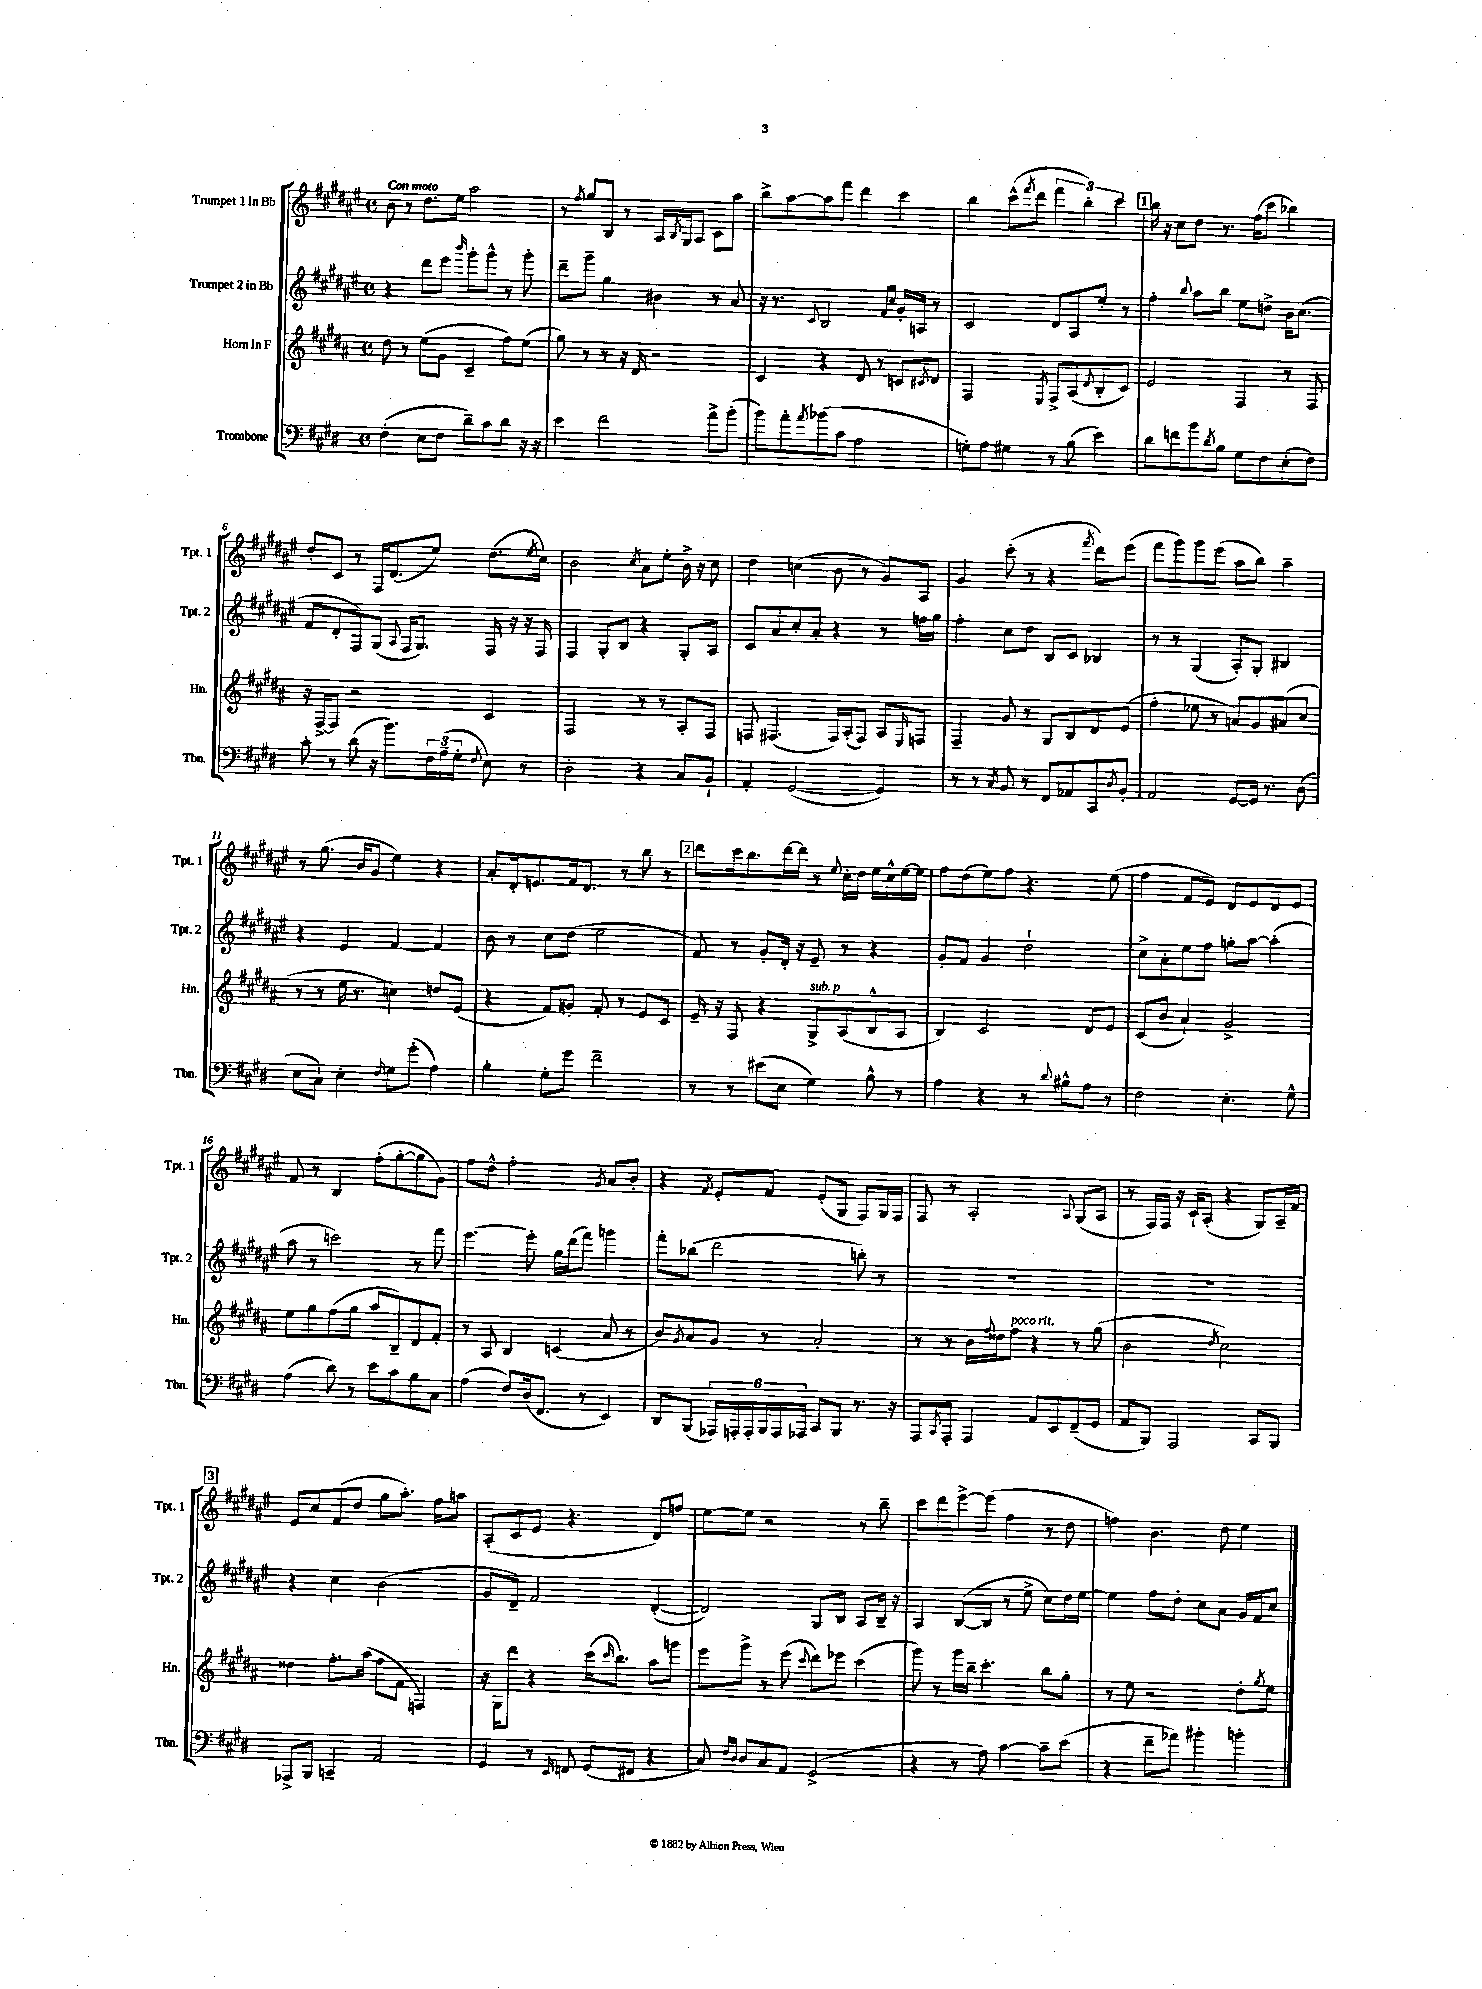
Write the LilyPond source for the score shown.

<<
\new StaffGroup <<
\new Staff = "s0" \with { instrumentName = "Trumpet 1 in Bb" shortInstrumentName = "Tpt. 1" } {
    \clef treble \key fis \major \defaultTimeSignature \time 4/4 \tempo "Con moto"
    b'8 r8 dis''8. eis''16 ais''2 |
    r8 \acciaccatura { fis''8 } gis''8 b8 r8 ais16 \acciaccatura { b8 } gis16 ais8 cis'8 ais''8 |
    b''8-> ais''8~ ais''8 fis'''8 dis'''4 cis'''4 |
    b''4 cis'''8-^( \acciaccatura { fis'''8 } dis'''8 \tuplet 3/2 { fis'''4 b''4-.) cis'''4 } |
    \mark \markup { \box "1" } b''16 r16 cis''8 dis''8 r8. fis''16( cis'''8 bes''4) |
    dis''8-. cis'8 r8 fis16 dis'8.( eis''8) dis''8.( \acciaccatura { eis''8 } cis''16) |
    b'2 \acciaccatura { cis''8 } ais'8 eis''8-. b'16-> r16 cis''8 |
    dis''4 c''4( b'8 r8 gis'8) ais8 |
    gis'4 cis'''8-.( r8 r4 \acciaccatura { fis'''8 } dis'''8) eis'''8( |
    fis'''8 gis'''8) gis'''8 eis'''8( ais''8 b''8) ais''4-- |
    r8 gis''8.( b'16 gis'8 eis''4) r4 |
    ais'8-. dis'16-. e'8. fis'16 dis'8. r8 b''8 r8 |
    \mark \markup { \box "2" } dis'''8 cis'''16 b''8. dis'''16~ dis'''16 r8 \appoggiatura { eis''8 } cis''16-. dis''16 eis''16 cis''16-^ eis''16~ eis''16 |
    fis''8 dis''8( eis''8) fis''8 r4. eis''8( |
    fis''4 fis'8 eis'8) dis'8 eis'8 dis'8 eis'8 |
    fis'8 r8 b4 fis''8-.( gis''8~-. gis''8 gis'8) |
    fis''8 dis''8-^ fis''2-. \acciaccatura { gis'8 } ais'8 b'8-. |
    r4 \acciaccatura { fis'8 } eis'8-. fis'8 eis'8-.( gis8 fis8) gis16 fis16 |
    fis8 r8 ais2-. \appoggiatura { ais8 } gis8( ais8 |
    r8 fis16) fis16 r16 cis'16-! ais8-.( r4 gis8) ais16-- fis'16 |
    \mark \markup { \box "3" } eis'8 cis''8 fis'8( dis''8 gis''8 ais''8.-.) fis''16 a''8 |
    ais8-.( cis'8 eis'8 r4. dis'8) f''8 |
    eis''8~ eis''8 r2 r8 b''8-- |
    cis'''8 dis'''8 eis'''8~-> eis'''8( fis''4 r8 dis''8 |
    f''4) b'4. dis''8 eis''4 \bar "|." |
}
\new Staff = "s1" \with { instrumentName = "Trumpet 2 in Bb" shortInstrumentName = "Tpt. 2" } {
    \clef treble \key fis \major \defaultTimeSignature \time 4/4
    r4 dis'''8 eis'''8 \grace { b'''16 } gis'''8-. gis'''8-^ r8 gis'''8-. |
    dis'''8-- gis'''8-- gis''4 bis'4 r8 ais'8 |
    r16 r8. \appoggiatura { cis'8 } b2 \grace { fis'16 cis''16 } gis'16-. a16 r8 |
    cis'2 dis'8 ais8 eis''8-. r8 |
    \mark \markup { \box "1" } fis''4-. \appoggiatura { b''8 } ais''8 b''8 eis''8 d''8-> b'16 cis''8.( |
    fis'8 dis'8-. fis8) gis8( \appoggiatura { ais8 } fis16 gis8.) fis16 r16 r16 fis16 |
    fis4 gis8-. b8 r4 gis8-. ais8 |
    cis'8 ais'8 cis''8-. ais'8-. r4 r8 f''16 gis''16 |
    fis''4-. cis''8 dis''8 b8 cis'8 bes4 |
    r8 r8 gis4( ais8-.) gis8-. bis4 |
    r4 eis'4 fis'4~ fis'4 |
    b'8 r8 cis''8 dis''8( eis''2 |
    \mark \markup { \box "2" } fis'8) r8 gis'8-. dis'16-. r16 eis'8-- r8 r4 |
    gis'8-. fis'8 gis'4 dis''2-! |
    cis''8-> ais'8-. eis''8 fis''8 g''8-. ais''8~ ais''4-.( |
    ais''8 r8 c'''2) r8 fis'''8 |
    eis'''4.~ eis'''8-. gis''16 dis'''16( fis'''8) g'''4 |
    fis'''8-. bes''8( dis'''2 b''8-.) r8 |
    R1 |
    R1 |
    \mark \markup { \box "3" } r4 cis''4 b'2( |
    gis'8 dis'8--) fis'2 dis'4~-.( |
    dis'2) gis8 b8 ais8 b16-- r16 |
    ais4 b8~( b8 r8 eis''8-> cis''8) dis''16 eis''16~ |
    eis''4 fis''8 dis''8-. cis''8 ais'8 gis'16 fis'16 cis''8 \bar "|." |
}
\new Staff = "s2" \with { instrumentName = "Horn in F" shortInstrumentName = "Hn." } {
    \clef treble \key b \major \defaultTimeSignature \time 4/4
    dis''8 r8 e''8( gis'8 cis'4-- fis''8) e''8( |
    gis''8) r8 r8 r16 dis'16 r2 |
    cis'4 r4 dis'8 r8 c'8 \acciaccatura { cis'8 } dis'8 |
    fis2 \acciaccatura { e8 } fis8-> ais8( \appoggiatura { dis'8 } b8-. cis'8) |
    \mark \markup { \box "1" } e'2 fis4 r8 fis8 |
    r16 fis16~-> fis8 r2 cis'4 |
    fis2 r8 r8 ais8-. fis8 |
    f8 fis4.( fis16) ais16-.( fis8) ais8 \grace { e16 } f8 |
    fis4-- gis'8 r8 gis8 b8 dis'8 e'8( |
    fis''4-. ees''8 r8 a'8) gis'8 ais'8( cis''8 |
    r8 r8 e''16 r8. c''4) d''8 e'8( |
    r4 fis'8) g'8-. fis'8-. r8 e'8 cis'8 |
    \mark \markup { \box "2" } e'16-- r16 fis8 r4 gis8->^\markup { \italic "sub. p" } ais8( b8-^ ais8 |
    b4) cis'2 dis'8 e'8 |
    cis'8( b'8 ais'4-!) gis'2-> |
    e''8 gis''8 fis''8( gis''8 ais''8 b8--) dis'8 fis'8-. |
    r8 ais8 b4 c'4( ais'8 r8 |
    b'8) \acciaccatura { gis'8 } ais'8 gis'8 r8 ais'2-. |
    r8 r8 b'16 \appoggiatura { fis''8 } disis''16 fis''8^\markup { \italic "poco rit." } r4 r8 gis''8( |
    b'2 \acciaccatura { dis''8 } cis''2) |
    \mark \markup { \box "3" } disis''4 fis''8.-. ais''16( fis''8 fis'8 f4) |
    r16 gis16 dis'''8 r4 cis'''16( \grace { cis'''16 } b''8.) ais''8 g'''8 |
    e'''8 gis'''8-> r8 e'''8( \appoggiatura { cis'''8 } dis'''8) ees'''8 cis'''4( |
    gis'''8) r8 gis'''16 b''16-- cis'''4.-. b''8 gis''8-. |
    r8 e''8 r2 dis''8-. \acciaccatura { gis''8 } e''8 \bar "|." |
}
\new Staff = "s3" \with { instrumentName = "Trombone" shortInstrumentName = "Tbn." } {
    \clef bass \key e \major \defaultTimeSignature \time 4/4
    fis4-.( e8 fis8 dis'8--) cis'8 dis'8 r16 r16 |
    e'4 fis'2 a'8-> b'8-.( |
    b'8) a'8-. \acciaccatura { a'8 } bes'8( cis'8 a2 |
    g8-.) a8 gis4 r8 b8( e'4) |
    \mark \markup { \box "1" } dis'8 f'8 b'8 \acciaccatura { dis'8 } b8 gis8 fis8 e8-.( fis8) |
    cis'8-. r8 dis'8( r16 b'8.) \tuplet 3/2 { fis16 a16--( gis16-. } \acciaccatura { fis8 } e8) r8 |
    dis2-. r4 cis8 b,8-! |
    a,4-. gis,2~( gis,4) |
    r8 r8 \acciaccatura { cis8 } b,8 r8 fis,8 aes,8 cis,8 \acciaccatura { dis8 } b,8-. |
    a,2 gis,8~ gis,16 r8. dis8( |
    e8 cis8-!) e4-. \grace { fis16 } gis8 gis'8-.( a4) |
    b4-. gis8-. gis'8 fis'2-- |
    \mark \markup { \box "2" } r8 r8 eis'8( e8 gis4) b8-^ r8 |
    a4 r4 r8 \appoggiatura { dis'8 } bis8-^ a8 r8 |
    fis2 e4.-. gis8-^ |
    a4( dis'8) r8 e'8 cis'8 b8 cis8 |
    a4( fis8) dis16( fis,8. r8 e,4) |
    dis,8 b,,8( \tuplet 6/4 { aes,,16) a,,16-. a,,16-. b,,16 a,,16 aes,,16 } cis,8 b,,8 r8. r16 |
    a,,8 \acciaccatura { cis,8 } a,,8-. a,,4 a,8 e,8 fis,8--( gis,8 |
    a,8 b,,8) a,,2 cis,8 b,,8 |
    \mark \markup { \box "3" } aes,,8-> b,,8 c,4-- a,2 |
    gis,4 r8 \grace { e,16 } f,8 gis,8( fis,8 r4 |
    cis8) \grace { fis16 dis16 } dis8 cis8 a,8 gis,2->( |
    r4 r8 a8) cis'4~ cis'8-- e'8( |
    r4 fis'8-- aes'8) bis'4-. b'4-. \bar "|." |
}
>>
>>
